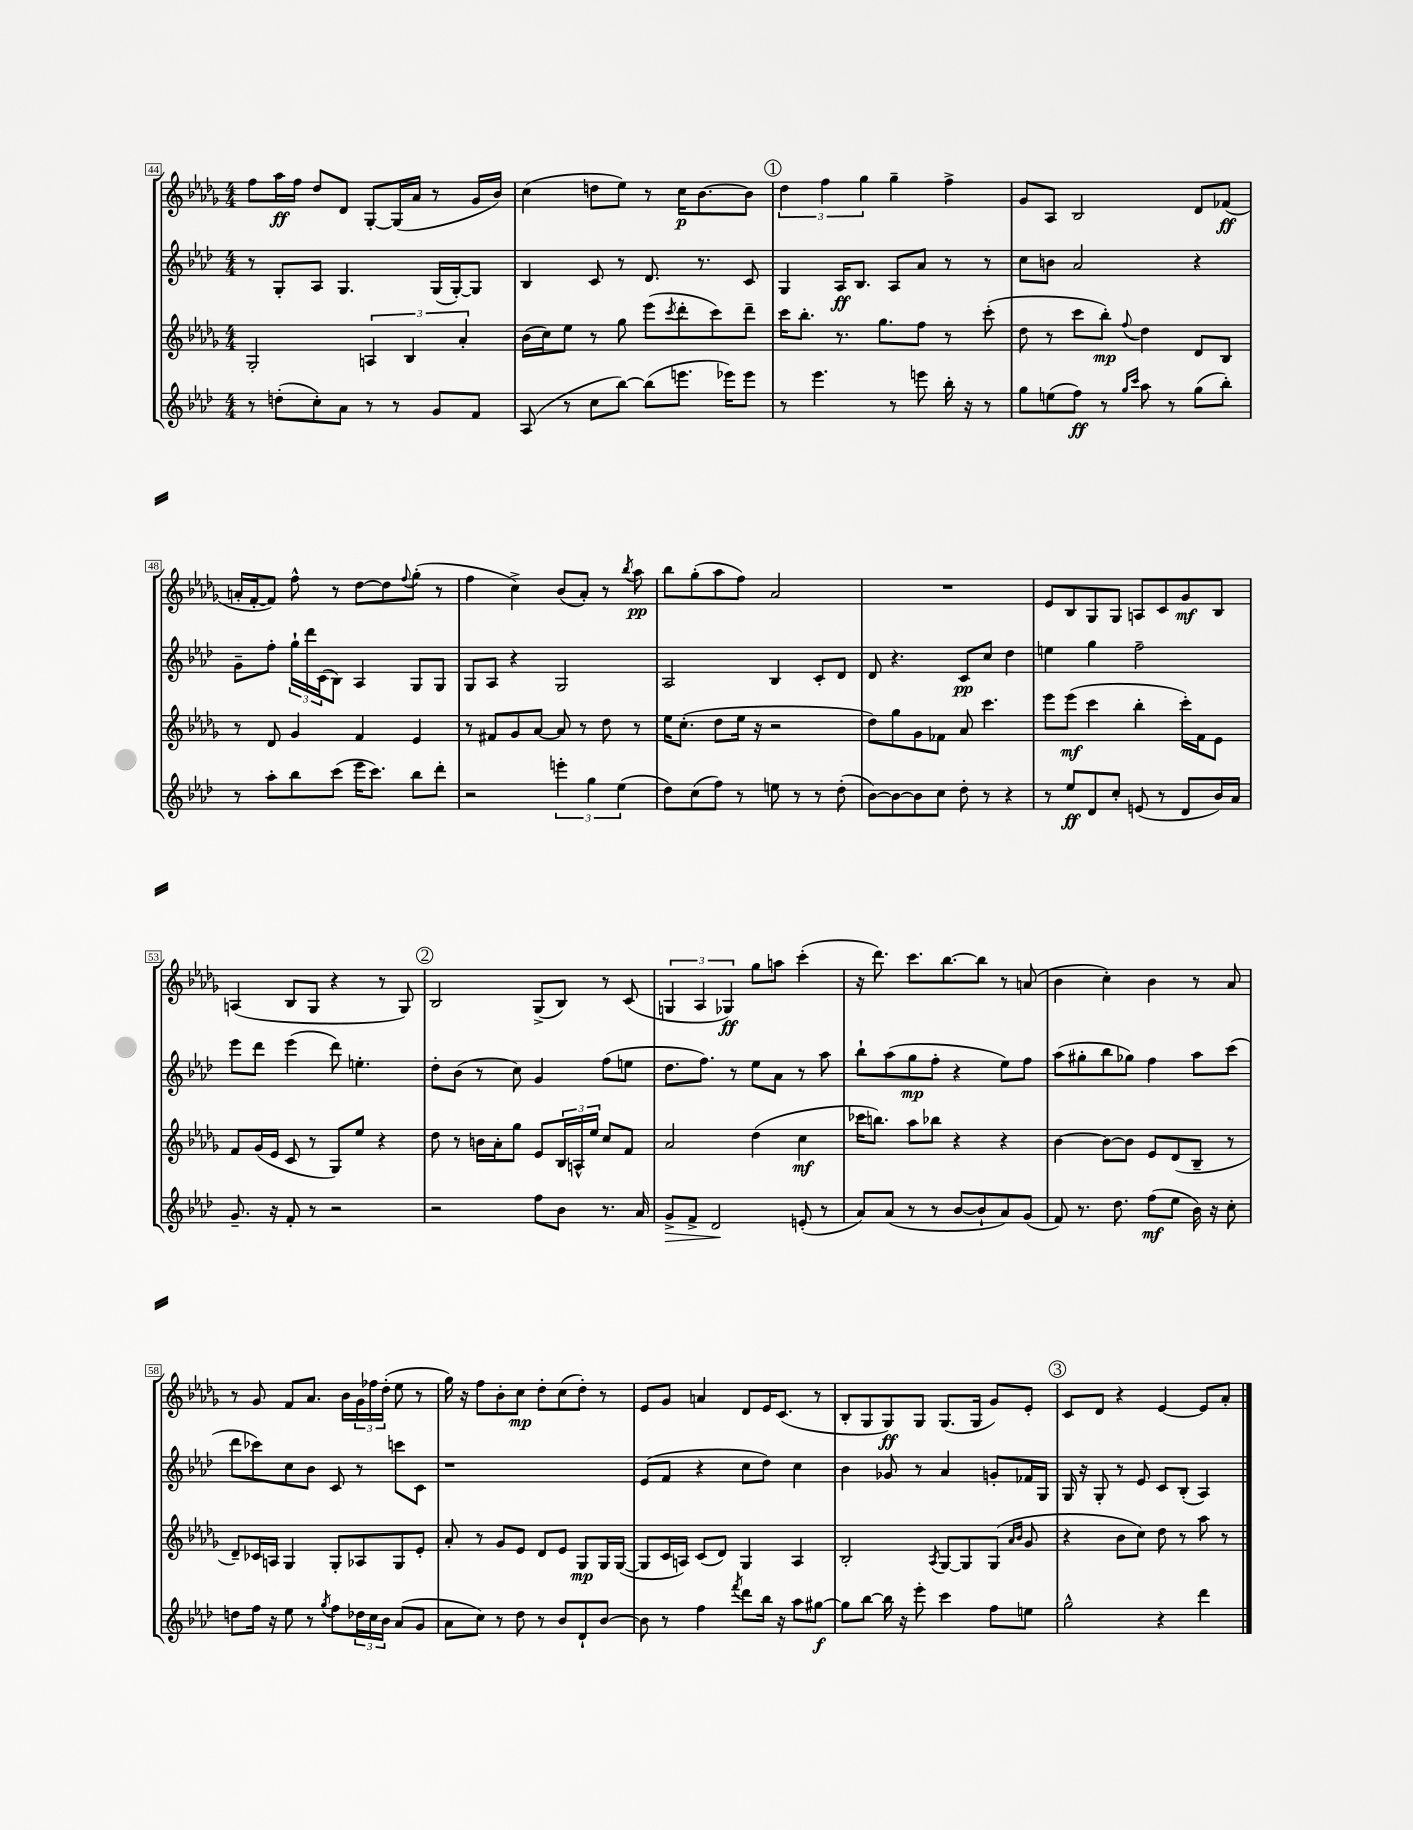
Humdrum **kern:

**kern	**dynam	**kern	**dynam	**kern	**dynam	**kern	**dynam
*part4	*part4	*part3	*part3	*part2	*part2	*part1	*part1
*staff4	*staff4	*staff3	*staff3	*staff2	*staff2	*staff1	*staff1
*clefG2	*	*clefG2	*	*clefG2	*	*clefG2	*
*k[b-e-a-d-]	*	*k[b-e-a-d-g-]	*	*k[b-e-a-d-]	*	*k[b-e-a-d-g-]	*
*M4/4	*	*M4/4	*	*M4/4	*	*M4/4	*
=44	=44	=44	=44	=44	=44	=44	=44
8r	.	2G-'/	.	8r	.	8ff\L	.
(8ddn'\L	.	.	.	8G'/L	.	16aa-\L	ff
.	.	.	.	.	.	16ff\JJ	.
8cc'\)	.	.	.	8A-/J	.	8dd-/L	.
8a-\J	.	.	.	4.G/	.	8d-/J	.
8r	.	6An/	.	.	.	[8G-'/L	.
8r	.	.	.	.	.	(16G-/L]	.
.	.	6B-/	.	.	.	.	.
.	.	.	.	.	.	16a-/JJ	.
8g/L	.	.	.	(16G/LL	.	8r	.
.	.	.	.	[16G'/J)	.	.	.
.	.	6a-'/	.	.	.	.	.
8f/J	.	.	.	8G/J]	.	16g-/LL	.
.	.	.	.	.	.	16b-/JJ)	.
=45	=45	=45	=45	=45	=45	=45	=45
(8A-/	.	(16b-\LL	.	4B-/	.	(4cc\	.
.	.	16cc\J)	.	.	.	.	.
8r	.	8ee-\J	.	.	.	.	.
8cc\L	.	8r	.	8c/	.	8ddn\L	.
[8bb-\J)	.	8gg-\	.	8r	.	8ee-\J)	.
(8bb-\L]	.	(8eee-\L	.	8.d-/	.	8r	.
.	.	8qccc/	.	.	.	.	.
8.eeen\J	.	8ddd-'\	.	.	.	16cc\KL	p
.	.	.	.	8.r	.	[8.b-\	.
.	.	8ccc\)	.	.	.	.	.
16eee-X\KL)	.	.	.	.	.	.	.
8eee-\J	.	8ddd-~\J	.	8c/	.	8b-\J]	.
!!LO:REH:place=s1:t=1
=46	=46	=46	=46	=46	=46	=46	=46
8r	.	16ccc\KL	.	4G/	.	6dd-\	.
.	.	8.bb-'\J	.	.	.	.	.
4.eee-\	.	.	.	.	.	.	.
.	.	.	.	.	.	6ff\	.
.	.	8.r	.	16A-/KL	ff	.	.
.	.	.	.	8.B-/J	.	.	.
.	.	.	.	.	.	6gg-\	.
.	.	8.gg-\L	.	.	.	.	.
8r	.	.	.	8A-/L	.	4gg-~\	.
8eeen\	.	8ff\J	.	8a-/J	.	.	.
16bb-'\	.	8r	.	8r	.	4ff^\	.
16r	.	.	.	.	.	.	.
8r	.	(8ccc'\	.	8r	.	.	.
=47	=47	=47	=47	=47	=47	=47	=47
8gg\L	.	8dd-\	.	8cc\L	.	8g-/L	.
(8een\	.	8r	.	8bn\J	.	8A-/J	.
8ff\J)	ff	8ccc\L	.	2a-/	.	2B-/	.
8r	.	8bb-'\J)	mp	.	.	.	.
16qqgg/LL	.	.	.	.	.	.	.
16qqccc/JJ	.	8qqff/	.	.	.	.	.
8aa-\	.	4dd-\	.	.	.	.	.
8r	.	.	.	.	.	.	.
(8gg\L	.	8d-/L	.	4r	.	8d-/L	.
8bb-'\J)	.	8B-/J	.	.	.	(8f-X/J	ff
!!LO:LB:g=z
=48	=48	=48	=48	=48	=48	=48	=48
8r	.	8r	.	8g~\L	.	16an'/LL	.
.	.	.	.	.	.	[16f'/J	.
8aa-'\L	.	8d-/	.	8ff'\J	.	8f/J])	.
8bb-\	.	4g-/	.	24gg`\LL	.	8ff^^\	.
.	.	.	.	24ddd-\	.	.	.
.	.	.	.	(24c\J	.	.	.
(8ccc\J	.	.	.	8B-\J)	.	8r	.
16eee-\KL	.	4f/	.	4A-/	.	[8dd-\L	.
8.ccc\J)	.	.	.	.	.	.	.
.	.	.	.	.	.	8dd-\]	.
.	.	.	.	.	.	8qqff/	.
8bb-\L	.	4e-/	.	8G/L	.	(8gg-'\J	.
8ddd-'\J	.	.	.	8G/J	.	8r	.
=49	=49	=49	=49	=49	=49	=49	=49
2r	.	8r	.	8G/L	.	4ff\	.
.	.	8f#X/L	.	8A-/J	.	.	.
.	.	8g-/	.	4r	.	4cc^\)	.
.	.	[8a-/J	.	.	.	.	.
6eeen'\	.	8a-/]	.	2G/	.	(8b-/L	.
.	.	8r	.	.	.	8a-'/J)	.
6gg\	.	.	.	.	.	.	.
.	.	8dd-\	.	.	.	8r	.
(6ee-\	.	.	.	.	.	.	.
.	.	.	.	.	.	8qbb-/	.
.	.	8r	.	.	.	8aa-\	pp
=50	=50	=50	=50	=50	=50	=50	=50
8dd-\L)	.	16ee-\KL	.	2A-/	.	8bb-\L	.
.	.	(8.cc'\J	.	.	.	.	.
(8cc\	.	.	.	.	.	(8gg-'\	.
8ff\J)	.	8dd-\L	.	.	.	8aa-\	.
8r	.	16ee-\Jk	.	.	.	8ff\J)	.
.	.	16r	.	.	.	.	.
8een\	.	2r	.	4B-/	.	2a-/	.
8r	.	.	.	.	.	.	.
8r	.	.	.	8c'/L	.	.	.
(8dd-'\	.	.	.	8d-/J	.	.	.
=51	=51	=51	=51	=51	=51	=51	=51
[8b-\L)	.	8dd-\L)	.	8d-/	.	1r	.
8b-\_	.	8gg-\	.	4.r	.	.	.
8b-\]	.	8g-\	.	.	.	.	.
8cc\J	.	8f-X\J	.	.	.	.	.
8dd-'\	.	8a-/	.	8c/L	pp	.	.
8r	.	4.ccc\	.	8cc/J	.	.	.
4r	.	.	.	4dd-\	.	.	.
=52	=52	=52	=52	=52	=52	=52	=52
8r	.	8eee-\L	.	4een\	.	8e-/L	.
8ee-/L	ff	(8eee-\J	mf	.	.	8B-/	.
8d-/	.	4ccc\	.	4gg\	.	8G-/	.
8cc'/J	.	.	.	.	.	8G-/J	.
(8en/	.	4bb-'\	.	2ff~\	.	8An/L	.
8r	.	.	.	.	.	8c/	.
8d-/L	.	16ccc'\LL)	.	.	.	8g-/	mf
.	.	16f\J	.	.	.	.	.
16b-/L)	.	8e-\J	.	.	.	8B-/J	.
16a-/JJ	.	.	.	.	.	.	.
!!LO:LB:g=z
=53	=53	=53	=53	=53	=53	=53	=53
8.g~/	.	8f/L	.	8eee-\L	.	(4An/	.
.	.	(16g-/L	.	8ddd-\J	.	.	.
16r	.	16e-/JJ	.	.	.	.	.
8f'/	.	8c/	.	(4eee-\	.	8B-/L	.
8r	.	8r	.	.	.	8G-/J	.
2r	.	8G-/L)	.	8ddd-\)	.	4r	.
.	.	8ee-/J	.	4.een'\	.	.	.
.	.	4r	.	.	.	8r	.
.	.	.	.	.	.	8G-/)	.
!!LO:REH:place=s1:t=2
=54	=54	=54	=54	=54	=54	=54	=54
2r	.	8dd-\	.	8dd-'\L	.	2B-/	.
.	.	8r	.	(8b-\J	.	.	.
.	.	16bn\LL	.	8r	.	.	.
.	.	16a-'\J	.	.	.	.	.
.	.	8gg-\J	.	8cc\)	.	.	.
8ff\L	.	8e-/L	.	4g/	.	(8G-^/L	.
8b-\J	.	24B-/L	.	.	.	8B-/J)	.
.	.	24An^^/	.	.	.	.	.
.	.	24ee-/JJ	.	.	.	.	.
8.r	.	8cc/L	.	(8ff\L	.	8r	.
.	.	8f/J	.	8een\J	.	(8c/	.
16a-/	.	.	.	.	.	.	.
=55	=55	=55	=55	=55	=55	=55	=55
!	!LO:HP:b	!	!	!	!	!	!
8g^/L	>	2a-/	.	8.dd-\L	.	6Gn/	.
8f^/J	.	.	.	.	.	.	.
.	.	.	.	.	.	6A-/	.
.	.	.	.	8.ff\J)	.	.	.
2d-/	.	.	.	.	.	.	.
.	.	.	.	.	.	6G-X/)	ff
.	.	.	.	8r	.	.	.
.	.	(4dd-\	.	8ee-\L	.	8gg-\L	.
.	.	.	.	8a-\J	.	8aan\J	.
(8en'/	]	4cc\	mf	8r	.	(4ccc'\	.
8r	.	.	.	8aa-\	.	.	.
=56	=56	=56	=56	=56	=56	=56	=56
8a-/L)	.	16ccc-X\KL	.	8bb-`\L	.	16r	.
.	.	8.bbn\J)	.	.	.	8.ddd-\)	.
(8a-/J	.	.	.	(8aa-\	.	.	.
8r	.	8aa-\L	.	8gg\	mp	8.ccc\L	.
8r	.	8bb-X\J	.	8ff'\J	.	.	.
.	.	.	.	.	.	[8.bb-\	.
[8b-/L	.	4r	.	4r	.	.	.
8b-`/]	.	.	.	.	.	8bb-\J]	.
8a-/)	.	4r	.	8ee-\L)	.	8r	.
(8g/J	.	.	.	8ff\J	.	(8an/	.
=57	=57	=57	=57	=57	=57	=57	=57
8f/)	.	[4b-\	.	(8aa-\L	.	4b-\	.
8.r	.	.	.	8gg#X'\	.	.	.
.	.	8b-\L_	.	8bb-\	.	4cc'\)	.
8.dd-\	.	.	.	.	.	.	.
.	.	8b-\J]	.	8gg-X\J)	.	.	.
(8ff\L	mf	8e-/L	.	4ff\	.	4b-\	.
8ee-\J	.	(8d-/	.	.	.	.	.
16b-\)	.	8B-~/J	.	8aa-\L	.	8r	.
16r	.	.	.	.	.	.	.
8cc'\	.	8r	.	(8ccc\J	.	8a-/	.
!!LO:LB:g=z
=58	=58	=58	=58	=58	=58	=58	=58
8ddn\L	.	8d-~/L)	.	8ddd-\L	.	8r	.
16ff\Jk	.	16c-X/L	.	8ccc-X\)	.	8g-/	.
16r	.	16An/JJ	.	.	.	.	.
8ee-\	.	4G-/	.	8cc\	.	8f/L	.
8r	.	.	.	8b-\J	.	8.a-/J	.
8qgg/	.	.	.	.	.	.	.
8ff\L	.	8G-'/L	.	8c/	.	.	.
.	.	.	.	.	.	16b-\LL	.
24dd-X\L	.	8A-X/	.	8r	.	24g-\	.
24cc\	.	.	.	.	.	24ff-X\	.
24b-\JJ	.	.	.	.	.	(24dd-'\JJ	.
(8a-/L	.	8G-/	.	8cccn\L	.	8ee-\	.
8g/J	.	8e-'/J	.	8c\J	.	8r	.
=59	=59	=59	=59	=59	=59	=59	=59
8a-\L	.	8a-'/	.	1r	.	16gg-\)	.
.	.	.	.	.	.	16r	.
8cc\J)	.	8r	.	.	.	8ff\L	.
8r	.	8g-/L	.	.	.	8b-'\	.
8dd-\	.	8e-/J	.	.	.	8cc\J	mp
8r	.	8d-/L	.	.	.	8dd-'\L	.
8b-/L	.	8e-/J	.	.	.	(8cc\	.
8d-`/	.	8G-/L	mp	.	.	8dd-'\J)	.
[8b-/J	.	16G-/L	.	.	.	8r	.
.	.	([16G-/JJ	.	.	.	.	.
=60	=60	=60	=60	=60	=60	=60	=60
8b-\]	.	8G-/L]	.	(8e-/L	.	8e-/L	.
8r	.	16c/L	.	8f/J	.	8g-/J	.
.	.	16An/JJ)	.	.	.	.	.
4ff\	.	(8c/L	.	4r	.	4an/	.
.	.	8d-/J)	.	.	.	.	.
8qfff/	.	.	.	.	.	.	.
8ddd-\L	.	4G-/	.	8cc\L	.	8d-/L	.
16bb-\Jk	.	.	.	8dd-\J)	.	16e-/K	.
16r	.	.	.	.	.	(8.c/J	.
8aa-\L	.	4A/	.	4cc\	.	.	.
[8gg#X\J	f	.	.	.	.	8r	.
=61	=61	=61	=61	=61	=61	=61	=61
8gg#\L]	.	2B-'/	.	4b-\	.	8B-'/L	.
[8bb-\J	.	.	.	.	.	8G-/	.
16bb-\]	.	.	.	8g-X/	.	8G-/)	ff
16r	.	.	.	.	.	.	.
8eee-'\	.	.	.	8r	.	8G-/J	.
.	.	8qA-/	.	.	.	.	.
4ccc\	.	[8G-/L	.	4a-/	.	(8.G-/L	.
.	.	8G-/]	.	.	.	.	.
.	.	.	.	.	.	16G-/Jk	.
8ff\L	.	(8G-/J	.	8gn'/L	.	8g-/L)	.
.	.	16qqa-/LL	.	.	.	.	.
.	.	16qqb-/JJ	.	.	.	.	.
8een\J	.	8g-/	.	16f-X/L	.	8e-'/J	.
.	.	.	.	16G/JJ	.	.	.
!!LO:REH:place=s1:t=3
=62	=62	=62	=62	=62	=62	=62	=62
2gg^^\	.	4r	.	16G/	.	8c/L	.
.	.	.	.	16r	.	.	.
.	.	.	.	8G'/	.	8d-/J	.
.	.	8b-\L	.	8r	.	4r	.
.	.	8cc\J)	.	8e-/	.	.	.
4r	.	8dd-\	.	8c/L	.	[4e-/	.
.	.	8r	.	(8B-'/J	.	.	.
4ddd-\	.	8aa-\	.	4A-/)	.	8e-/L]	.
.	.	8r	.	.	.	8a-'/J	.
==	==	==	==	==	==	==	==
*-	*-	*-	*-	*-	*-	*-	*-
